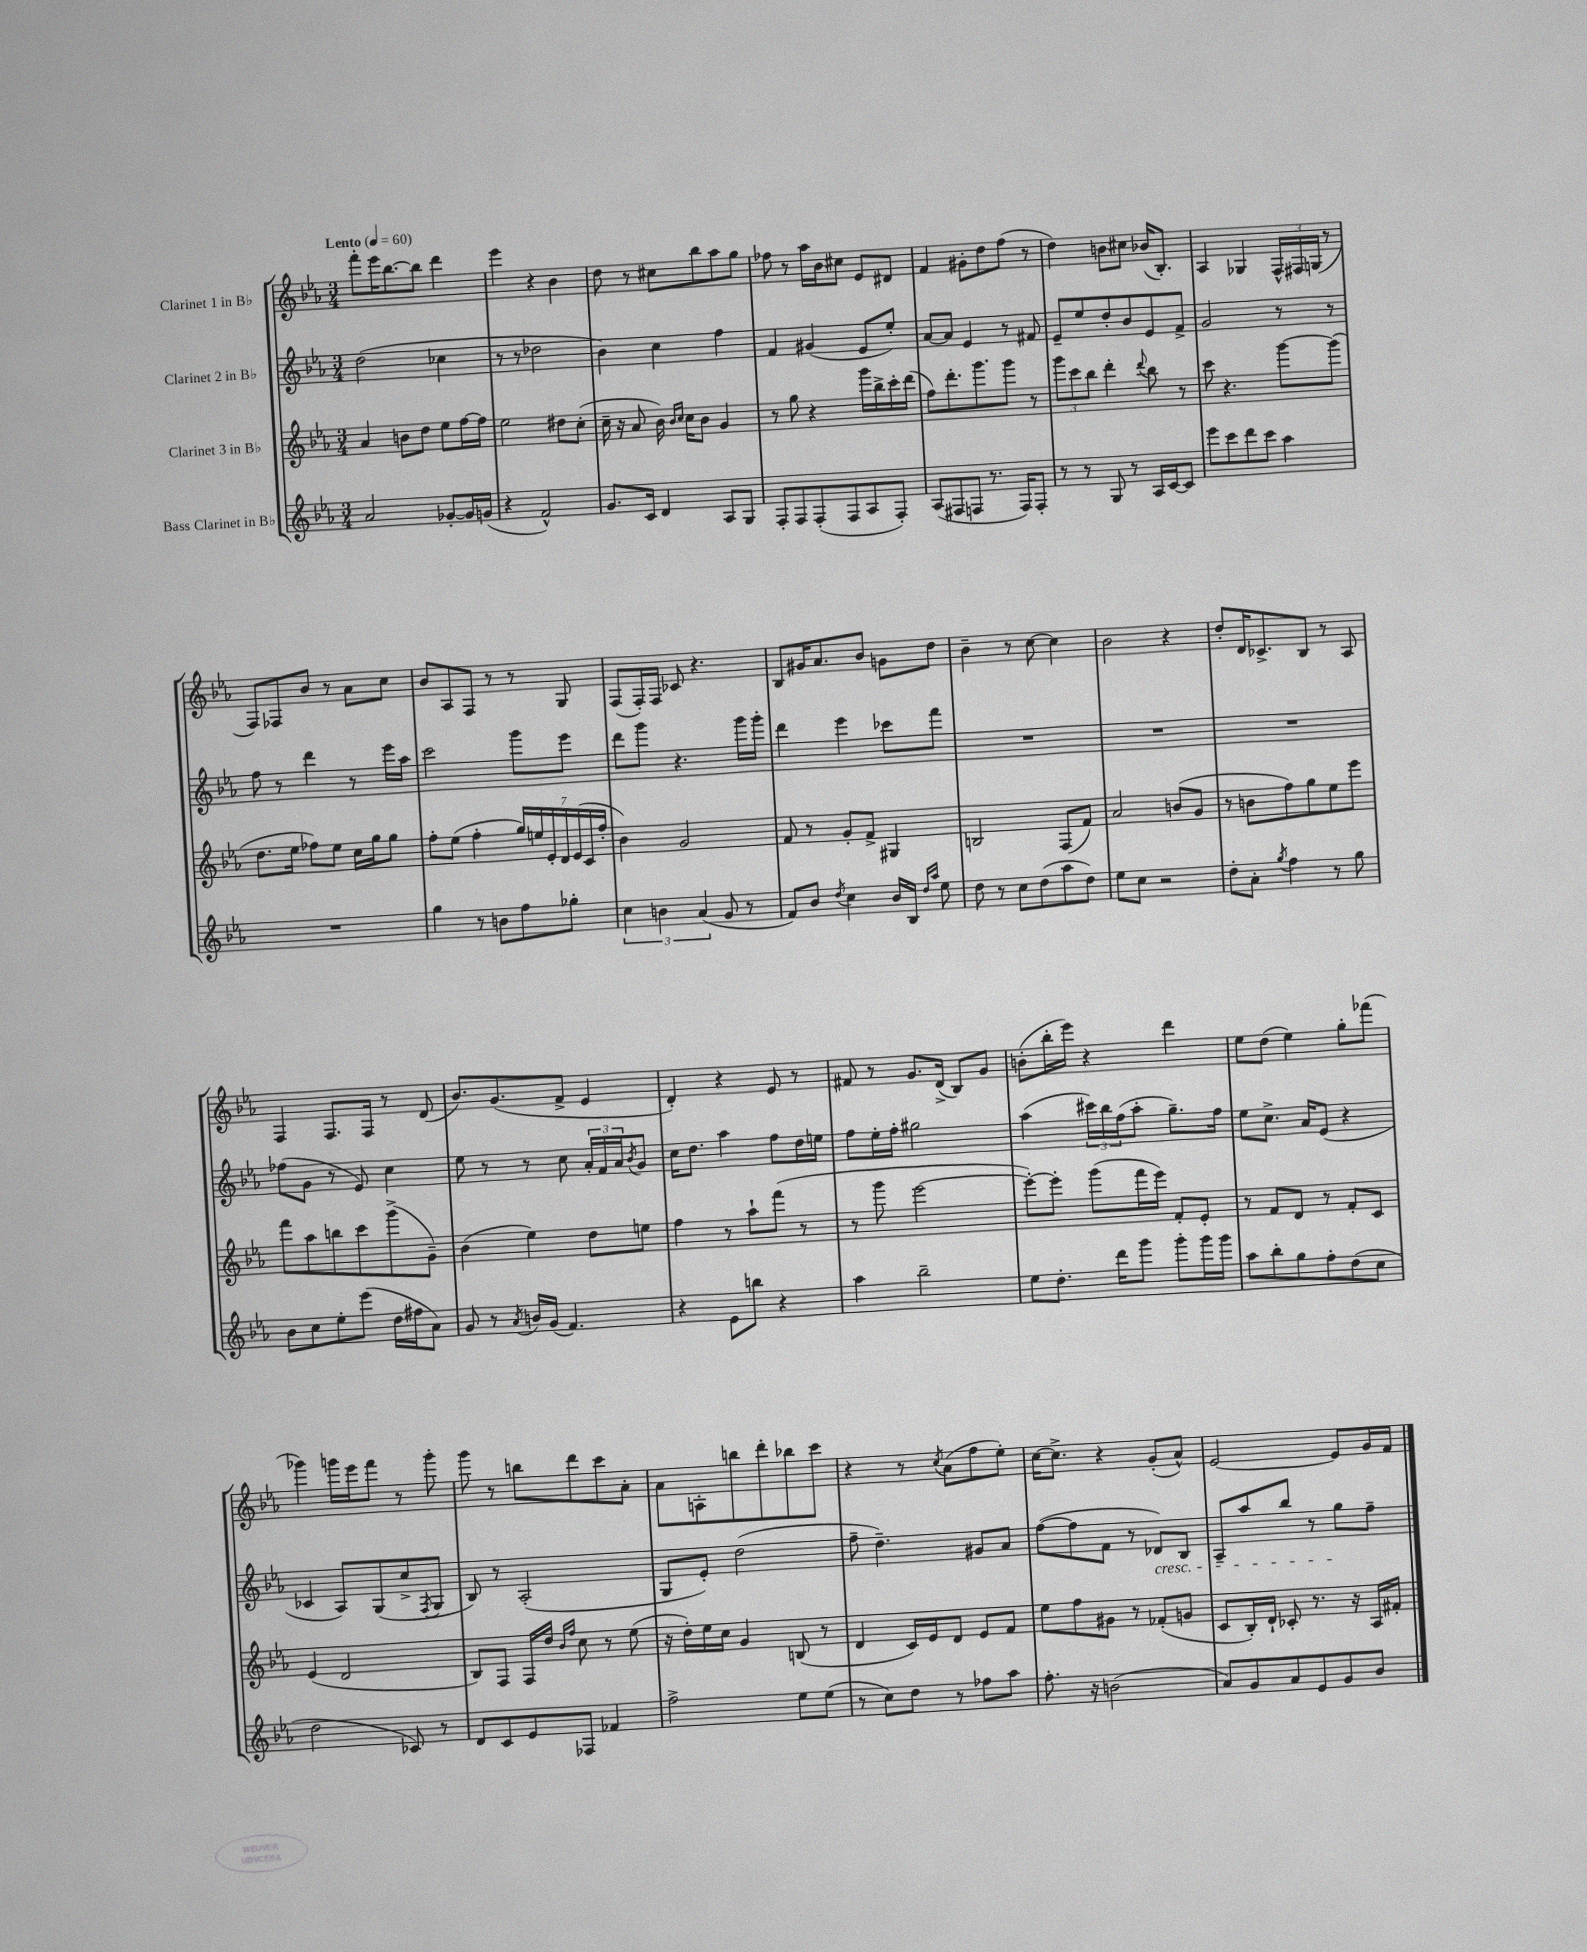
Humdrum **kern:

**kern	**kern	**kern	**kern
*staff4	*staff3	*staff2	*staff1
*clefG2	*clefG2	*clefG2	*clefG2
*k[b-e-a-]	*k[b-e-a-]	*k[b-e-a-]	*k[b-e-a-]
*M3/4	*M3/4	*M3/4	*M3/4
*MM60	*MM60	*MM60	*MM60
2a-/	4a-/	(2dd\	8fff'\L
.	.	.	16eee-\K
.	.	.	[8.bb-\
.	8b\L	.	.
.	8dd\J	.	8bb-\]J
[8g-'/L	8ee-\L	4cc-\	4ddd\
16g-/]L	[16ff\L	.	.
(16g/JJ	16ff\]JJ	.	.
=	=	=	=
4r	2ee-\	8r	4eee-\
.	.	8r	.
2f^^/)	.	2dd-\	4r
.	8dd#\L	.	4b-\
.	(8cc'\J	.	.
=	=	=	=
8.g/L	16cc~\	4b-\)	8dd\
.	16r	.	.
.	8a-/	.	8r
16c/Jk	.	.	.
4d/	16b-\)	4cc\	8cc#\L
.	16qqb-/LL	.	.
.	16qqcc/JJ	.	.
.	16cc\LK	.	.
.	8b-\J	.	8bb-\
8A-/L	4g/	4ff\	8aa-\
8G/J	.	.	8gg\J
=	=	=	=
8F'/L	8r	4f/	8ff-\
8F/	8gg\	.	8r
(8F'/	4r	(4g#/	16aa-\LL
.	.	.	16b-\J
8F/	.	.	8cc#\J
8A-/	16ggg\LL	8e-/L	8e-/L
.	16bb-^\	.	.
8F'/J)	16ccc'\	8ee-'/J)	8d#/J
.	(16ddd\JJ	.	.
=	=	=	=
(8A-/L	8ff\L)	[8a-/L	4f/
8F#/	8.ddd'\	8a-/]J	.
8F/J	.	4e-/	8g#'\L
.	8.ggg\	.	.
8.r	.	.	8dd\
.	8ggg\J	8r	(8ff\J
16F/LK)	.	.	.
8F'/J	8r	8f#/	8r
=	=	=	=
8r	12ggg\L	8e-~/L	4dd\)
.	12ccc\	.	.
8r	.	8ee-/	.
.	12bb-\J	.	.
8G/	4ddd'\	8dd'/	8b\L
8r	.	8b-/	8cc#\J
.	8qqddd/	.	.
16A-/LL	8bb-\	8e-/	(16b-/LK
[16c/J	.	.	8.B-'/J)
8c/]J	8r	8f^/J	.
=	=	=	=
8eee-\L	8ccc\	2g/	4A-/
8ccc\	4.r	.	.
8ddd\	.	.	4G-/
8ccc\J	.	.	.
4aa-\	[8ggg\L	8r	24F^^/LL
.	.	.	24F#/
.	.	.	(24G/JJ
.	(8ggg\]J	8r	8r
=	=	=	=
2.r	8.dd\L	8ff\	8F/L)
.	.	8r	8F-/
.	16ee-\Jk	.	.
.	8ff-\L)	4ddd\	8b-/J
.	8ee-\J	.	8r
.	16cc\LL	8r	8a-\L
.	16gg\J	.	.
.	8gg\J	16eee-\LL	8cc\J
.	.	16aa-\JJ	.
=	=	=	=
4gg\	8ff'\L	2ccc\	8b-/L
.	(8ee-\J	.	8A-/
8r	4ff'\	.	8F/J
8b\L	.	.	8r
8ff\	28gg/LL)	8ggg\L	8r
.	28ee/	.	.
.	28e-'/	.	.
.	28d/	.	.
8gg-'\J	.	8eee-\J	8G/
.	(28e-/	.	.
.	28c/	.	.
.	28ff'/JJ	.	.
=	=	=	=
6cc\	4b-\)	8ddd\L	(8F/L
.	.	8ggg\J	16F'/L)
6b\	.	.	.
.	.	.	16F/JJ
.	2g/	4.r	8c-/
(6a-/	.	.	.
.	.	.	4.r
8g/	.	.	.
8r	.	16ggg\LL	.
.	.	16ggg'\JJ	.
=	=	=	=
8f/L)	8f/	4ddd\	8B-/L
8b-/J	8r	.	16g#/K
.	.	.	8.a-/
8qdd/	.	.	.
4cc\	8g'/L	4eee-\	.
.	8f^/J	.	8b-/J
16b-/LL	4G#/	8ccc-\L	8g\L
16B-/JJ	.	.	.
16qqdd/LL	.	.	.
16qqaa-/JJ	.	.	.
8ee-\	.	8fff\J	8dd\J
=	=	=	=
8dd\	2B/	2.r	4b-~\
8r	.	.	.
8cc\L	.	.	8r
(8dd\	.	.	[8cc\
8aa-\	(8F/L	.	4cc\]
8dd\J)	8f/J)	.	.
=	=	=	=
8ee-\L	2a-/	2.r	2b-\
8cc\J	.	.	.
2r	.	.	.
.	(8b/L	.	4r
.	8g/J	.	.
=	=	=	=
8dd'\L	8r	2.r	8dd'/L
8a-'\J	8b\L	.	16d/K
.	.	.	8.c-^/
8qgg/	.	.	.
4ff\	8ff\)	.	.
.	8gg\	.	8B-/J
8r	8ee-\	.	8r
8gg\	8eee-\J	.	8A-/
=	=	=	=
8b-\L	8fff\L	(8ff-\L	4F/
8cc\	8aa-\	8g\J	.
8ee-'\	8bb\	8r	8.F/L
(8eee-\J	8ccc\	8e-/)	.
.	.	.	16F/Jk
16dd\LL	(8ggg^\	4cc\	8r
16ff#\J	.	.	.
8a-\J)	8g~\J)	.	(8d/
=	=	=	=
8g/	(4b-\	8ee-\	8.b-/L)
8r	.	8r	.
.	.	.	(8.g/
8qa-/	.	.	.
16b/LL	4ee-\)	8r	.
(16g/JJ	.	.	.
4.f/)	.	8cc\	8f^/J
.	8dd\L	24a-'/LL	4e-/
.	.	24f/	.
.	.	24a-/J	.
.	.	8qb-/	.
.	8ee\J	8g/J	.
=	=	=	=
4r	4ff\	16cc\LK	4d'/)
.	.	8.dd\J	.
8e-\L	8r	4aa-\	4r
8bb\J	8aa-`\L	.	.
4r	(8fff\J	8ff\L	8e-/
.	8r	16dd\L	8r
.	.	16ee\JJ	.
=	=	=	=
4aa-\	8r	8ff\L	8f#/
.	8ggg\	16ee-'\L	8r
.	.	16ff'\JJ	.
2bb-~\	[2eee-\	2gg#\	8.g/L
.	.	.	(16d^/Jk
.	.	.	8B-/L)
.	.	.	8g/J
=	=	=	=
8ee-\L	8eee-'\_L)	(4aa-\	(8b'\L
8.dd'\J	8eee-'\]J	.	16bb-'\L
.	.	.	16eee-\JJ)
.	(8ggg\L	24ccc#\LL)	4r
.	.	24bb-\	.
16ddd\LK	.	.	.
.	.	(24ff\J	.
8ggg\J	16fff\L	8aa-'\J	.
.	16eee-\JJ)	.	.
8ggg'\L	8f'/L	8.gg~\L)	4ddd\
16ggg\L	8e-'/J	.	.
16ggg\JJ	.	16ff\Jk	.
=	=	=	=
8aa-\L	8r	8ee-\L	8ee-\L
8bb-'\	8f/L	8.cc^\J	(8dd\J
8gg\	8d/J	.	4ee-\)
.	.	16a-/LK	.
8ff'\	8r	(8e-/J	.
(8dd\	8f'/L	4r	8gg'\L
8cc\J	8c/J	.	(8fff-\J
=	=	=	=
2dd\	(4e-/	4c-/	4ggg-\)
.	2d/	8A-/L)	16ggg\LL
.	.	.	16eee-\J
.	.	(8G/	8fff\J
8c-/)	.	8cc^/	8r
.	.	8qF/	.
8r	.	8G/J	8ggg'\
=	=	=	=
8d/L	8B-/L)	8B-/)	8ggg\
8c/	8F/J	8r	8r
8e-/	16F/LL	(2A-'/	8bb\L
.	16dd/JJ	.	.
.	16qqb-/LL	.	.
.	16qqff/JJ	.	.
8F-/J	8cc\	.	8ddd\
4f-/	8r	.	8ccc\
.	(8ee-\	.	8a-'\J
=	=	=	=
2ff^\	16r	8G/L	8a-\L
.	16dd'\LL)	.	.
.	16ee-\	8e-'/J)	8A'\
.	16cc\JJ	.	.
.	4g/	(2dd\	8bb\
.	.	.	8ddd'\
8ee-\L	(8B/	.	8bb-\
(8ee-\J	8r	.	8ccc\J
=	=	=	=
8r	4d/	8ff~\	4r
8cc\L)	.	4.dd~\)	.
8dd\J	16c/LL)	.	8r
.	16e-/J	.	.
.	.	.	8qcc/
8r	8d/J	.	(8a-\L
8ff-\L	8e-/L	8g#/L	8ff\
8aa-\J	8f/J	8a-/J	8ee-'\J)
=	=	=	=
8.ff'\	8ee-\L	([8ff\L	[16cc\LK
.	.	.	8.cc^\]J
.	8ff\	8ff\]	.
16r	.	.	.
(2b\	8g#\J	8f\J	4r
.	8r	8r	.
.	(8f-'/L	8d-/L)	(8g'/L
.	8g/J	8B-/J	8a-^^/J)
=	=	=	=
8a-/L)	8c/L	8A-~/L	[2e-/
8g/	16B-'/L)	8aa-/	.
.	16d`/JJ	.	.
8a-/	8c-'/	8bb-/J	.
8e-/	8.r	8r	.
8g/	.	8gg\L	8e-/]L
.	16r	.	.
8b-/J	16A-/LL	8ff~\J	16g/L
.	16f#'/JJ	.	16f/JJ
==	==	==	==
*-	*-	*-	*-
